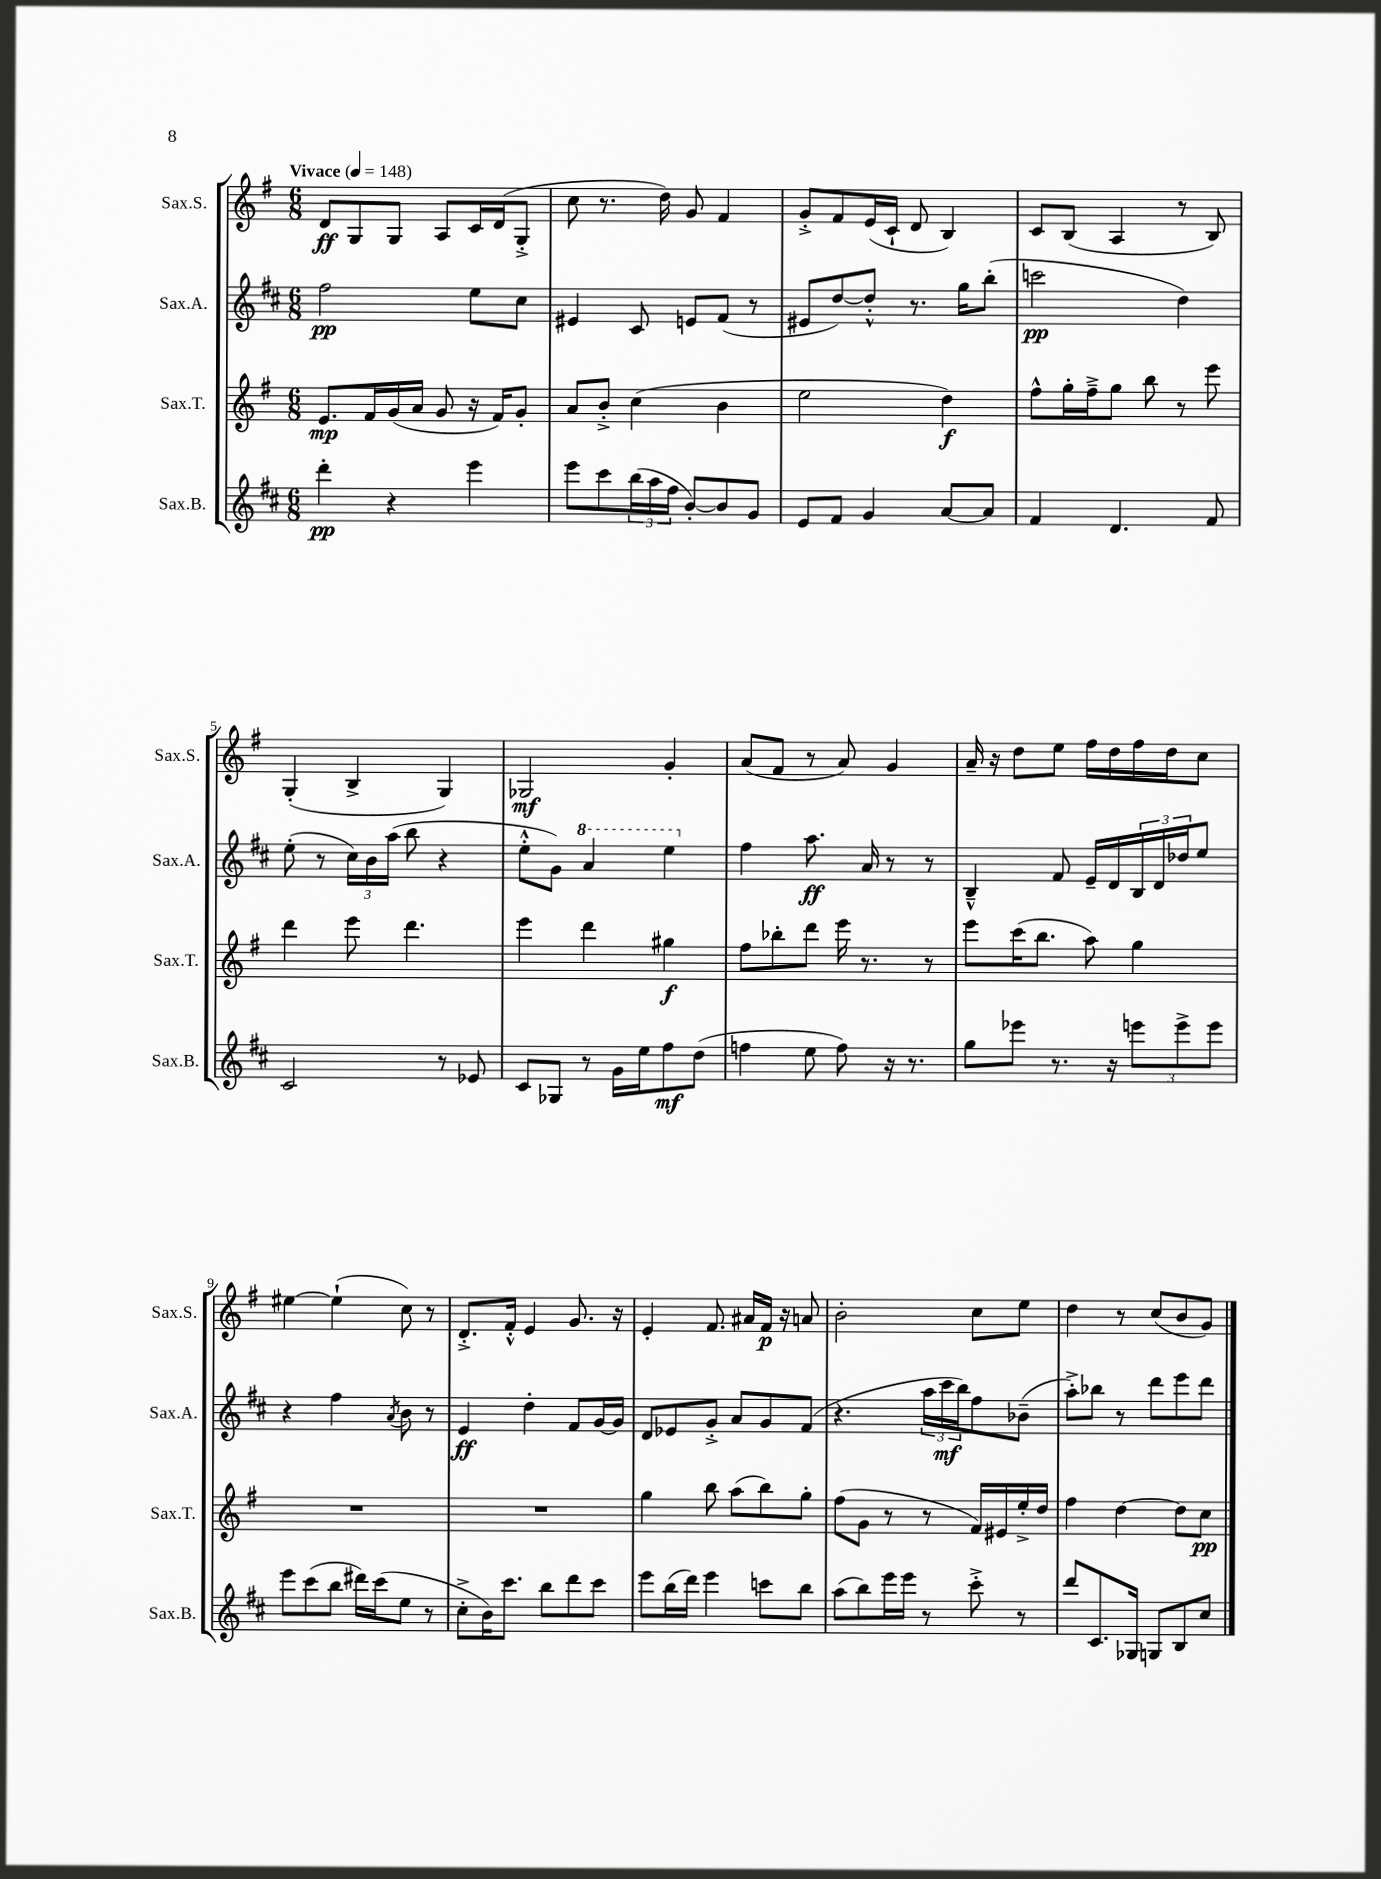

**kern	**dynam	**kern	**dynam	**kern	**dynam	**kern	**dynam
*part4	*part4	*part3	*part3	*part2	*part2	*part1	*part1
*staff4	*staff4	*staff3	*staff3	*staff2	*staff2	*staff1	*staff1
*I"Sax.B.	*	*I"Sax.T.	*	*I"Sax.A.	*	*I"Sax.S.	*
*I'Sax.B.	*	*I'Sax.T.	*	*I'Sax.A.	*	*I'Sax.S.	*
*clefG2	*	*clefG2	*	*clefG2	*	*clefG2	*
*k[f#c#]	*	*k[f#]	*	*k[f#c#]	*	*k[f#]	*
*M6/8	*	*M6/8	*	*M6/8	*	*M6/8	*
*MM148	*	*MM148	*	*MM148	*	*MM148	*
=1	=1	=1	=1	=1	=1	=1	=1
!	!	!	!	!	!	!LO:TX:a:B:t=Vivace	!
4ddd'\	pp	8.e/L	mp	2ff#\	pp	8d/L	ff
.	.	.	.	.	.	8G/	.
.	.	16f#/L	.	.	.	.	.
4r	.	(16g/	.	.	.	8G/J	.
.	.	16a/JJ	.	.	.	.	.
.	.	8g/	.	.	.	8A/L	.
4eee\	.	16r	.	8ee\L	.	16c/L	.
.	.	16f#/KL)	.	.	.	(16d/J	.
.	.	8g'/J	.	8cc#\J	.	8G'^/J	.
=2	=2	=2	=2	=2	=2	=2	=2
8eee\L	.	8a/L	.	4e#X/	.	8cc\	.
8ccc#\	.	8b'^/J	.	.	.	8.r	.
(24bb\L	.	(4cc\	.	8c#/	.	.	.
24aa\	.	.	.	.	.	.	.
.	.	.	.	.	.	16dd\)	.
24ff#\JJ	.	.	.	.	.	.	.
[8b'/L)	.	.	.	8en/L	.	8g/	.
8b/]	.	4b\	.	(8f#/J	.	4f#/	.
8g/J	.	.	.	8r	.	.	.
=3	=3	=3	=3	=3	=3	=3	=3
8e/L	.	2ee\	.	8e#X/L	.	8g'^/L	.
8f#/J	.	.	.	[8dd/)	.	8f#/	.
4g/	.	.	.	8dd'^^/J]	.	(16e/L	.
.	.	.	.	.	.	16c`/JJ	.
.	.	.	.	8.r	.	8d/	.
[8a/L	.	4dd\)	f	.	.	4B/)	.
.	.	.	.	16gg\KL	.	.	.
8a/J]	.	.	.	(8bb'\J	.	.	.
=4	=4	=4	=4	=4	=4	=4	=4
4f#/	.	8ff#^^\L	.	2cccn\	pp	8c/L	.
.	.	16gg'\L	.	.	.	(8B/J	.
.	.	16ff#~^\J	.	.	.	.	.
4.d/	.	8gg\J	.	.	.	4A/	.
.	.	8bb\	.	.	.	.	.
.	.	8r	.	4dd\)	.	8r	.
8f#/	.	8eee\	.	.	.	8B/)	.
!!LO:LB:g=z
=5	=5	=5	=5	=5	=5	=5	=5
2c#/	.	4ddd\	.	(8ee'\	.	(4G'/	.
.	.	.	.	8r	.	.	.
.	.	8eee\	.	24cc#\LL)	.	4B^/	.
.	.	.	.	24b\	.	.	.
.	.	.	.	(24aa\JJ	.	.	.
.	.	4.ddd\	.	8bb\	.	.	.
8r	.	.	.	4r	.	4G/)	.
8e-X/	.	.	.	.	.	.	.
=6	=6	=6	=6	=6	=6	=6	=6
8c#/L	.	4eee\	.	8ee'^^\L	.	2G-X/	mf
8G-X/J	.	.	.	8g\J)	.	.	.
*	*	*	*	*8va	*	*	*
8r	.	4ddd\	.	4aa/	.	.	.
16g\LL	.	.	.	.	.	.	.
16ee\J	.	.	.	.	.	.	.
8ff#\	mf	4gg#X\	f	4eee\	.	4g'/	.
(8dd\J	.	.	.	.	.	.	.
=7	=7	=7	=7	=7	=7	=7	=7
*	*	*	*	*X8va	*	*	*
4ffn\	.	8ff#\L	.	4ff#\	.	(8a/L	.
.	.	8bb-X'\	.	.	.	8f#/J	.
8ee\	.	8ddd\J	.	8.aa\	ff	8r	.
8ff\)	.	16eee\	.	.	.	8a/)	.
.	.	8.r	.	16a/	.	.	.
16r	.	.	.	8r	.	4g/	.
8.r	.	.	.	.	.	.	.
.	.	8r	.	8r	.	.	.
=8	=8	=8	=8	=8	=8	=8	=8
8gg\L	.	8eee\L	.	4B~^^/	.	16a~/	.
.	.	.	.	.	.	16r	.
8eee-X\J	.	(16ccc\K	.	.	.	8dd\L	.
.	.	8.bb\J	.	.	.	.	.
8.r	.	.	.	8f#/	.	8ee\J	.
.	.	8aa\)	.	16e~/LL	.	16ff#\LL	.
16r	.	.	.	16d/	.	16dd\	.
12eeen\L	.	4gg\	.	24B/	.	16ff#\	.
.	.	.	.	24d/	.	.	.
.	.	.	.	.	.	16dd\J	.
12eee^\	.	.	.	24dd-X/J	.	.	.
.	.	.	.	8ee/J	.	8cc\J	.
12eee\J	.	.	.	.	.	.	.
!!LO:LB:g=z
=9	=9	=9	=9	=9	=9	=9	=9
8eee\L	.	2.r	.	4r	.	[4ee#X\	.
(8ccc#\	.	.	.	.	.	.	.
8bb\J	.	.	.	4ff#\	.	(4ee#`\]	.
16ddd#X\LL)	.	.	.	.	.	.	.
(16ccc#\J	.	.	.	.	.	.	.
.	.	.	.	8qa/	.	.	.
8ee\J	.	.	.	8b\	.	8cc\)	.
8r	.	.	.	8r	.	8r	.
=10	=10	=10	=10	=10	=10	=10	=10
8cc#'^\L	.	2.r	.	4e/	ff	8.d'^/L	.
16b\K)	.	.	.	.	.	.	.
8.ccc#\J	.	.	.	.	.	16f#'^^/Jk	.
.	.	.	.	4dd'\	.	4e/	.
8bb\L	.	.	.	.	.	.	.
8ddd\	.	.	.	8f#/L	.	8.g/	.
8ccc#\J	.	.	.	[16g/L	.	.	.
.	.	.	.	16g/JJ]	.	16r	.
=11	=11	=11	=11	=11	=11	=11	=11
8eee\L	.	4gg\	.	8d/L	.	4e'/	.
(16bb\L	.	.	.	8e-X/	.	.	.
16ddd\JJ)	.	.	.	.	.	.	.
4eee\	.	8bb\	.	8g'^/J	.	8.f#/	.
.	.	(8aa\L	.	8a/L	.	.	.
.	.	.	.	.	.	16a#X/LL	.
8cccn\L	.	8bb\)	.	8g/	.	16f#/JJ	p
.	.	.	.	.	.	16r	.
8bb\J	.	8gg'\J	.	(8f#/J	.	8an/	.
=12	=12	=12	=12	=12	=12	=12	=12
(8aa\L	.	(8ff#\L	.	4.r	.	2b'\	.
8bb\)	.	8g\J	.	.	.	.	.
16eee\L	.	8r	.	.	.	.	.
16eee\JJ	.	.	.	.	.	.	.
8r	.	8r	.	24aa\LL	.	.	.
.	.	.	.	24ccc#\	mf	.	.
.	.	.	.	24bb\J)	.	.	.
8ccc#'^\	.	16f#/LL)	.	8ff#\	.	8cc\L	.
.	.	16e#X/	.	.	.	.	.
8r	.	16ee'^/	.	(8b-X~\J	.	8ee\J	.
.	.	16dd/JJ	.	.	.	.	.
=13	=13	=13	=13	=13	=13	=13	=13
8ddd/L	.	4ff#\	.	8aa'^\L)	.	4dd\	.
8.c#/	.	.	.	8bb-X\J	.	.	.
.	.	[4dd\	.	8r	.	8r	.
16G-X/Jk	.	.	.	.	.	.	.
8Gn/L	.	.	.	8ddd\L	.	(8cc/L	.
8B/	.	8dd\L]	.	8eee\	.	8b/	.
8cc#/J	.	8cc\J	pp	8ddd\J	.	8g/J)	.
==	==	==	==	==	==	==	==
*-	*-	*-	*-	*-	*-	*-	*-
